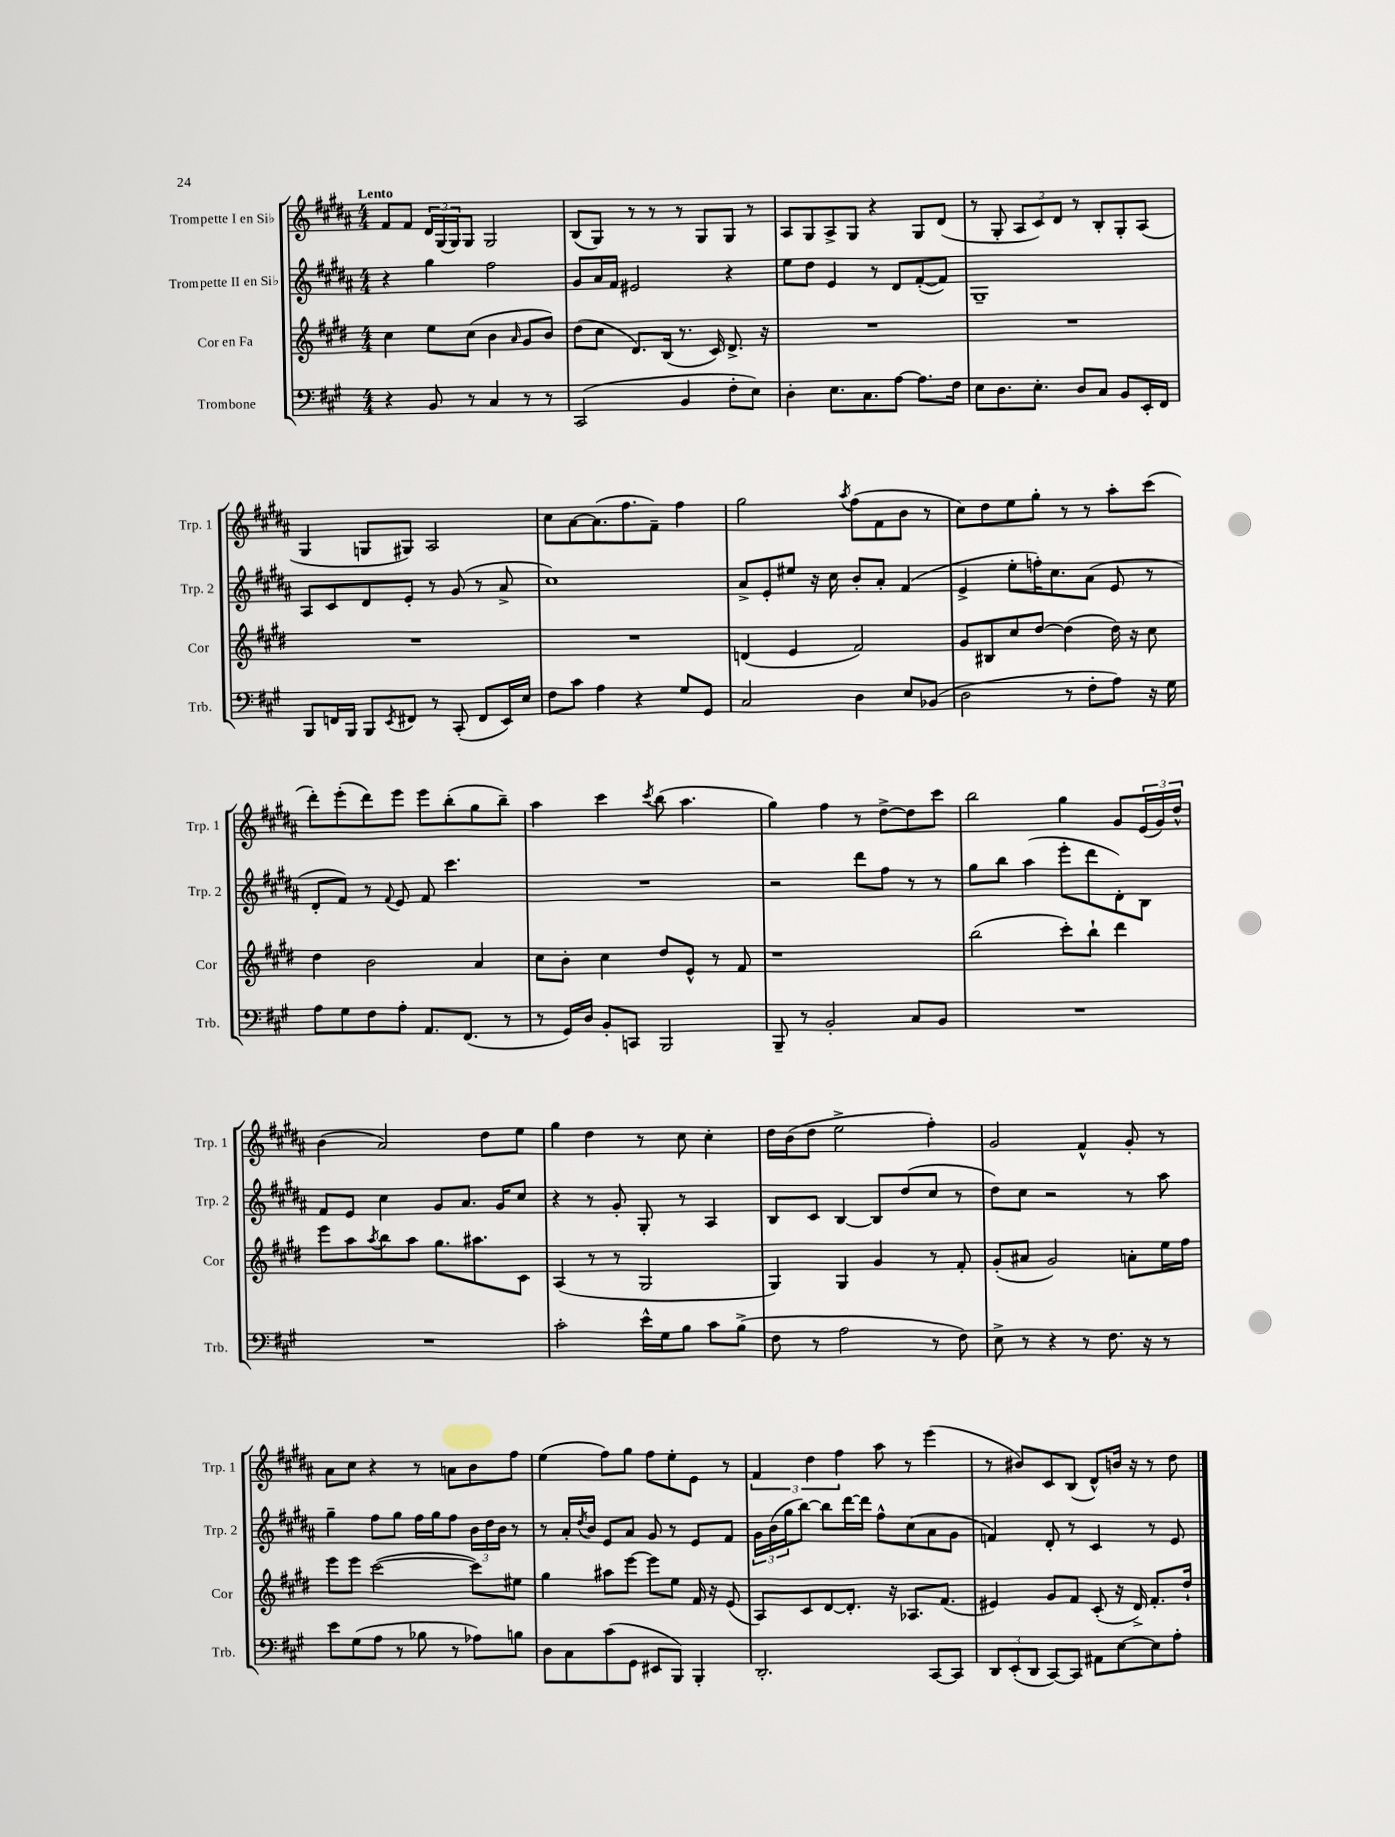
<<
\new StaffGroup <<
\new Staff = "s0" \with { instrumentName = "Trompette I en Sib" shortInstrumentName = "Trp. 1" } {
    \clef treble \key b \major \numericTimeSignature \time 4/4 \tempo "Lento"
    fis'8 fis'8 \tuplet 3/2 { dis'16 gis16( gis16) } gis8 gis2 |
    b8( gis8) r8 r8 r8 gis8 gis8 r8 |
    ais8 gis8 ais8-> gis8 r4 gis8 dis'8( |
    r8 gis8-. \tuplet 3/2 { ais8 cis'8) dis'8 } r8 b8-. gis8-. ais8( |
    gis4 g8 gis8) ais2 |
    cis''8 ais'8~ ais'8.( fis''8. fis'8--) fis''4 |
    gis''2 \acciaccatura { ais''8 } fis''8( fis'8 b'8 r8 |
    cis''8) dis''8 e''8 gis''8-. r8 r8 ais''8-. cis'''8( |
    dis'''8-.) e'''8-.( dis'''8) e'''8 e'''8 b''8-.( gis''8 b''8--) |
    ais''4 cis'''4 \acciaccatura { cis'''8 } b''8( ais''4. |
    gis''4) fis''4 r8 dis''8~-> dis''8 cis'''8 |
    b''2 gis''4 gis'8 \tuplet 3/2 { e'16( gis'16) dis''16-^ } |
    b'4( ais'2) dis''8 e''8 |
    gis''4 dis''4 r8 cis''8 cis''4-. |
    dis''16 b'16( dis''8 e''2-> fis''4-.) |
    gis'2 fis'4-^ gis'8-. r8 |
    ais'8 cis''8 r4 r8 a'8 b'8 fis''8 |
    e''4( fis''8) gis''8 fis''8 e''8-. e'8 r8 |
    \tuplet 3/2 { fis'4 dis''4 fis''4 } ais''8 r8 e'''4( |
    r8 bis'8) cis'8 b8( dis'8-^) b'16 r16 r8 dis''8 \bar "|." |
}
\new Staff = "s1" \with { instrumentName = "Trompette II en Sib" shortInstrumentName = "Trp. 2" } {
    \clef treble \key b \major \numericTimeSignature \time 4/4
    r4 gis''4 fis''2 |
    gis'8 ais'16 fis'16 eis'2 r4 |
    e''8 dis''8 e'4 r8 dis'8 fis'8~-.( fis'8) |
    gis1-- |
    ais8 cis'8 dis'8 e'8-. r8 gis'8( r8 ais'8-> |
    cis''1) |
    ais'8-> e'8-. eis''8 r16 cis''16 b'8-. ais'8-. fis'4( |
    e'4-> e''8-. f''16-.) cis''8. ais'8( e'8 r8 |
    dis'8-. fis'8) r8 \appoggiatura { fis'8 } e'8 fis'8 cis'''4. |
    R1 |
    r2 dis'''8 fis''8 r8 r8 |
    gis''8 b''8 ais''4( e'''8-. dis'''8 dis'8-.) b8 |
    fis'8 e'8 cis''4 gis'8 ais'8. gis'16 cis''8 |
    r4 r8 gis'8-. gis8-. r8 ais4 |
    b8 cis'8 b4~ b8 dis''8( cis''8 r8 |
    dis''8) cis''8 r2 r8 ais''8 |
    gis''4-- fis''8 gis''8 fis''16 gis''16 fis''8 \tuplet 3/2 { b'16 dis''16 b'16 } r8 |
    r8 ais'16-. \acciaccatura { dis''8 } b'16 e'8 ais'8 gis'8 r8 e'8 fis'8 |
    \tuplet 3/2 { gis'16 b'16( gis''16 } b''8~) b''8 dis'''16~ dis'''16 fis''8-^ cis''8( ais'8 gis'8 |
    f'4) dis'8-. r8 cis'4 r8 e'8 \bar "|." |
}
\new Staff = "s2" \with { instrumentName = "Cor en Fa" shortInstrumentName = "Cor" } {
    \clef treble \key e \major \numericTimeSignature \time 4/4
    cis''4 e''8 cis''8( b'4 \grace { a'16 } gis'8 b'8) |
    dis''8( cis''8 dis'8.) b16( r8. cis'16) dis'8.-> r16 |
    R1 |
    R1 |
    R1 |
    R1 |
    d'4( e'4 fis'2) |
    gis'8 bis8 cis''8 dis''8~ dis''4( dis''16) r16 cis''8 |
    dis''4 b'2 a'4 |
    cis''8 b'8-. cis''4 dis''8 e'8-^ r8 fis'8 |
    r1 |
    b''2( cis'''8-.) b''8-! dis'''4 |
    e'''8 a''8 \acciaccatura { a''8 } b''8 a''8 gis''8. ais''8. cis'8 |
    a4( r8 r8 gis2 |
    gis4) gis4 gis'4 r8 fis'8-. |
    gis'8-.( ais'8 gis'2) a'8-. e''16 fis''16 |
    e'''8 e'''8 cis'''2~( cis'''8) eis''8 |
    gis''4 ais''8 e'''8~ e'''8 e''8 fis'16 r16 e'8( |
    a8) cis'8 dis'8~ dis'8.-. r16 aes8. fis'8.( |
    eis'4) gis'8 fis'8 cis'8-.( r16 dis'16->) fis'8.-. dis''16-! \bar "|." |
}
\new Staff = "s3" \with { instrumentName = "Trombone" shortInstrumentName = "Trb." } {
    \clef bass \key a \major \numericTimeSignature \time 4/4
    r4 b,8 r8 cis4 r8 r8 |
    cis,2( b,4 fis8-. e8) |
    d4-. e8. cis8. a8~ a8. fis16 |
    e8 d8. e8.-. d8 cis8 b,8 e,16-. fis,16 |
    b,,8 f,16 b,,16 b,,8 \acciaccatura { e,8 } fis,8 r8 cis,8-.( fis,8 e,16) e16 |
    fis8 cis'8 a4 r4 gis8 gis,8 |
    cis2 d4 e8 bes,8( |
    d2 r8 fis8-. a8) r16 gis16 |
    a8 gis8 fis8 a8-. a,8. fis,8.( r8 |
    r8 gis,16) d16 b,8-. c,8 b,,2 |
    b,,8-- r8 b,2-. cis8 b,8 |
    R1 |
    R1 |
    cis'2-. e'16-^ gis16 b8 cis'8 b8->( |
    fis8 r8 a2 r8 fis8) |
    e8-> r8 r4 r8 fis8. r16 r8 |
    e'8 gis8( a8 r8 bes8 r8 aes8) b8 |
    d8 cis8 cis'8( gis,8 eis,8 b,,8) b,,4-. |
    d,2.-. cis,8~ cis,8 |
    \tuplet 3/2 { d,8 e,8-.( d,8 } cis,8~) cis,8 ais,8 e8~ e8 a8-. \bar "|." |
}
>>
>>
\layout { \context { \Score \remove "Bar_number_engraver" } }
